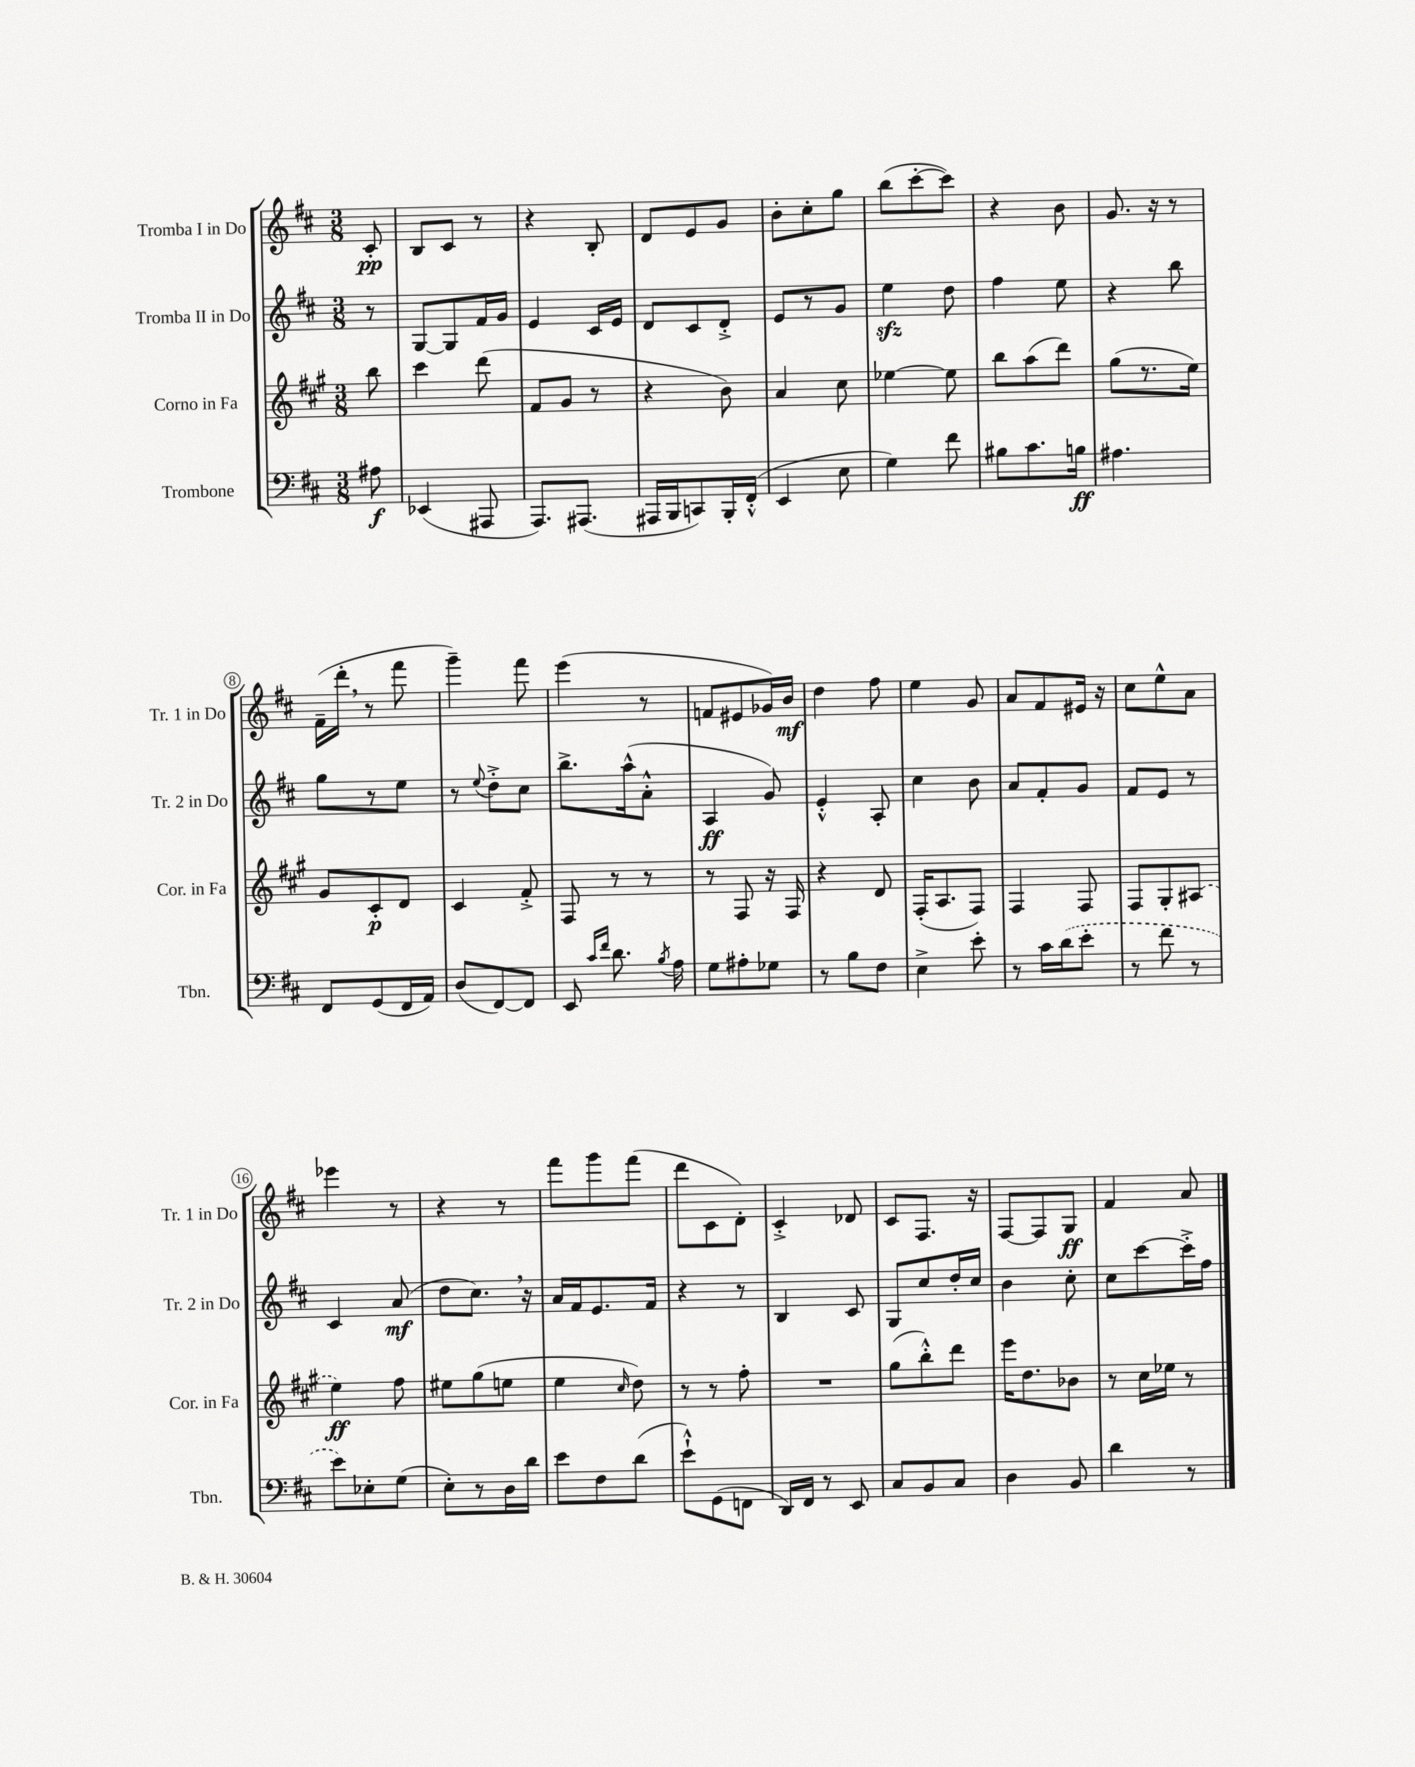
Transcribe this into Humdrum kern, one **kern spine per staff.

**kern	**dynam	**kern	**dynam	**kern	**dynam	**kern	**dynam
*part4	*part4	*part3	*part3	*part2	*part2	*part1	*part1
*staff4	*staff4	*staff3	*staff3	*staff2	*staff2	*staff1	*staff1
*I"Trombone	*	*I"Corno in Fa	*	*I"Tromba II in Do	*	*I"Tromba I in Do	*
*I'Tbn.	*	*I'Cor. in Fa	*	*I'Tr. 2 in Do	*	*I'Tr. 1 in Do	*
*clefF4	*	*clefG2	*	*clefG2	*	*clefG2	*
*k[f#c#]	*	*k[f#c#g#]	*	*k[f#c#]	*	*k[f#c#]	*
*M3/8	*	*M3/8	*	*M3/8	*	*M3/8	*
=	=	=	=	=	=	=	=
8A#X\	f	8bb\	.	8r	.	8c#'/	pp
=1	=1	=1	=1	=1	=1	=1	=1
(4EE-X/	.	4ccc#\	.	[8G/L	.	8B/L	.
.	.	.	.	8G/]	.	8c#/J	.
8AAA#X/	.	(8ddd\	.	16f#/L	.	8r	.
.	.	.	.	16g/JJ	.	.	.
=2	=2	=2	=2	=2	=2	=2	=2
8.AAA/L)	.	8f#/L	.	4e/	.	4r	.
.	.	8g#/J	.	.	.	.	.
(8.AAA#X/J	.	.	.	.	.	.	.
.	.	8r	.	16c#/LL	.	8B'/	.
.	.	.	.	16e/JJ	.	.	.
=3	=3	=3	=3	=3	=3	=3	=3
16AAA#X/LL	.	4r	.	8d/L	.	8d/L	.
16BBB/J	.	.	.	.	.	.	.
8CCn/)	.	.	.	8c#/	.	8e/	.
16BBB'/L	.	8b\)	.	8d'^/J	.	8g/J	.
(16FF#'^^/JJ	.	.	.	.	.	.	.
=4	=4	=4	=4	=4	=4	=4	=4
4EE/	.	4a/	.	8e/L	.	8b'\L	.
.	.	.	.	8r	.	8cc#'\	.
8E\	.	8cc#\	.	8g/J	.	8gg\J	.
=5	=5	=5	=5	=5	=5	=5	=5
4G\)	.	[4ee-X\	.	4eezz\	.	(8bb\L	.
.	.	.	.	.	.	[8ccc#'\	.
8f#\	.	8ee-\]	.	8dd\	.	8ccc#\J])	.
=6	=6	=6	=6	=6	=6	=6	=6
8B#X\L	.	8bb\L	.	4ff#\	.	4r	.
8.c#\	.	(8aa\	.	.	.	.	.
.	.	8ddd\J)	.	8ee\	.	8b\	.
16Bn\Jk	ff	.	.	.	.	.	.
=7	=7	=7	=7	=7	=7	=7	=7
4.A#X\	.	(8gg#\L	.	4r	.	8.g/	.
.	.	8.r	.	.	.	.	.
.	.	.	.	.	.	16r	.
.	.	.	.	8bb\	.	8r	.
.	.	16ee\Jk)	.	.	.	.	.
!!LO:LB:g=z
=8	=8	=8	=8	=8	=8	=8	=8
8FF#/L	.	8g#/L	.	8gg\L	.	(16f#~\LL	.
.	.	.	.	.	.	16ddd',\JJ	.
(8GG/	.	8c#'/	p	8r	.	8r	.
16FF#/L	.	8d/J	.	8ee\J	.	8fff#\	.
16AA/JJ)	.	.	.	.	.	.	.
=9	=9	=9	=9	=9	=9	=9	=9
(8D/L	.	4c#/	.	8r	.	4ggg~\)	.
.	.	.	.	8qqee/	.	.	.
[8FF#/)	.	.	.	8dd'^\L	.	.	.
8FF#/J]	.	8f#'^/	.	8cc#\J	.	8fff#\	.
=10	=10	=10	=10	=10	=10	=10	=10
8EE/	.	8F#/	.	8.bb^\L	.	(4eee\	.
16qqc#/LL	.	.	.	.	.	.	.
16qqf#/JJ	.	.	.	.	.	.	.
8.d\	.	8r	.	.	.	.	.
.	.	.	.	(16aa^^\k	.	.	.
.	.	8r	.	8a'^^\J	.	8r	.
8qB/	.	.	.	.	.	.	.
16A\	.	.	.	.	.	.	.
=11	=11	=11	=11	=11	=11	=11	=11
8G\L	.	8r	.	4A/	ff	8fn/L	.
8A#X'\	.	8F#/	.	.	.	8e#X/	.
8G-X\J	.	16r	.	8g/)	.	16g-X/L)	.
.	.	16F#/	.	.	.	16b/JJ	mf
=12	=12	=12	=12	=12	=12	=12	=12
8r	.	4r	.	4e'^^/	.	4dd\	.
8B\L	.	.	.	.	.	.	.
8F#\J	.	8d/	.	8A'/	.	8ff#\	.
=13	=13	=13	=13	=13	=13	=13	=13
4E^\	.	(16F#'/KL	.	4cc#\	.	4ee\	.
.	.	8.A/	.	.	.	.	.
8e'\	.	8F#/J)	.	8b\	.	8g/	.
=14	=14	=14	=14	=14	=14	=14	=14
8r	.	4F#/	.	8a/L	.	8a/L	.
16c#\LL	.	.	.	8f#'/	.	8f#/	.
(16d\J	.	.	.	.	.	.	.
8e'\J	.	8F#/	.	8g/J	.	16e#X/Jk	.
.	.	.	.	.	.	16r	.
=15	=15	=15	=15	=15	=15	=15	=15
8r	.	8F#/L	.	8f#/L	.	8cc#\L	.
8f#\	.	8G#'/	.	8e/J	.	8ee^^\	.
8r	.	(8A#X/J	.	8r	.	8a\J	.
!!LO:LB:g=z
=16	=16	=16	=16	=16	=16	=16	=16
8e\L)	.	4ee\)	ff	4c#/	.	4eee-X\	.
8E-X'\	.	.	.	.	.	.	.
(8G\J	.	8ff#\	.	(8a/	mf	8r	.
=17	=17	=17	=17	=17	=17	=17	=17
8E'\L)	.	8ee#X\L	.	8dd\L	.	4r	.
8r	.	(8gg#\	.	8.cc#,\J)	.	.	.
16D\L	.	8een\J	.	.	.	8r	.
16d\JJ	.	.	.	16r	.	.	.
=18	=18	=18	=18	=18	=18	=18	=18
8e\L	.	4ee\	.	16a/LL	.	8fff#\L	.
.	.	.	.	16f#/J	.	.	.
8F#\	.	.	.	8.e/	.	8ggg\	.
.	.	16qqcc#/	.	.	.	.	.
(8d\J	.	8dd\)	.	.	.	(8fff#\J	.
.	.	.	.	16f#/Jk	.	.	.
=19	=19	=19	=19	=19	=19	=19	=19
8e`^^\L)	.	8r	.	4r	.	8ddd\L	.
(8GG\	.	8r	.	.	.	8c#\	.
8FFn\J	.	8ff#'\	.	8r	.	8d'\J)	.
=20	=20	=20	=20	=20	=20	=20	=20
16DD/LL)	.	4.r	.	4B/	.	4c#'^/	.
16FF#/JJ	.	.	.	.	.	.	.
8r	.	.	.	.	.	.	.
8EE/	.	.	.	8c#/	.	8d-X/	.
=21	=21	=21	=21	=21	=21	=21	=21
8C#/L	.	(8gg#\L	.	8G/L	.	8c#/L	.
8BB/	.	8bb'^^\)	.	8cc#/	.	8.F#/J	.
8C#/J	.	8ddd\J	.	16dd'/L	.	.	.
.	.	.	.	16cc#/JJ	.	16r	.
=22	=22	=22	=22	=22	=22	=22	=22
4D\	.	16eee\KL	.	4b\	.	[8F#/L	.
.	.	8.dd\	.	.	.	.	.
.	.	.	.	.	.	8F#/]	.
8BB/	.	8b-X\J	.	8cc#'\	.	8G/J	ff
=23	=23	=23	=23	=23	=23	=23	=23
4d\	.	8r	.	8cc#\L	.	4f#/	.
.	.	16cc#\LL	.	[8ccc#\	.	.	.
.	.	16ee-X\JJ	.	.	.	.	.
8r	.	8r	.	16ccc#'^\L]	.	8a/	.
.	.	.	.	16ff#\JJ	.	.	.
==	==	==	==	==	==	==	==
*-	*-	*-	*-	*-	*-	*-	*-
